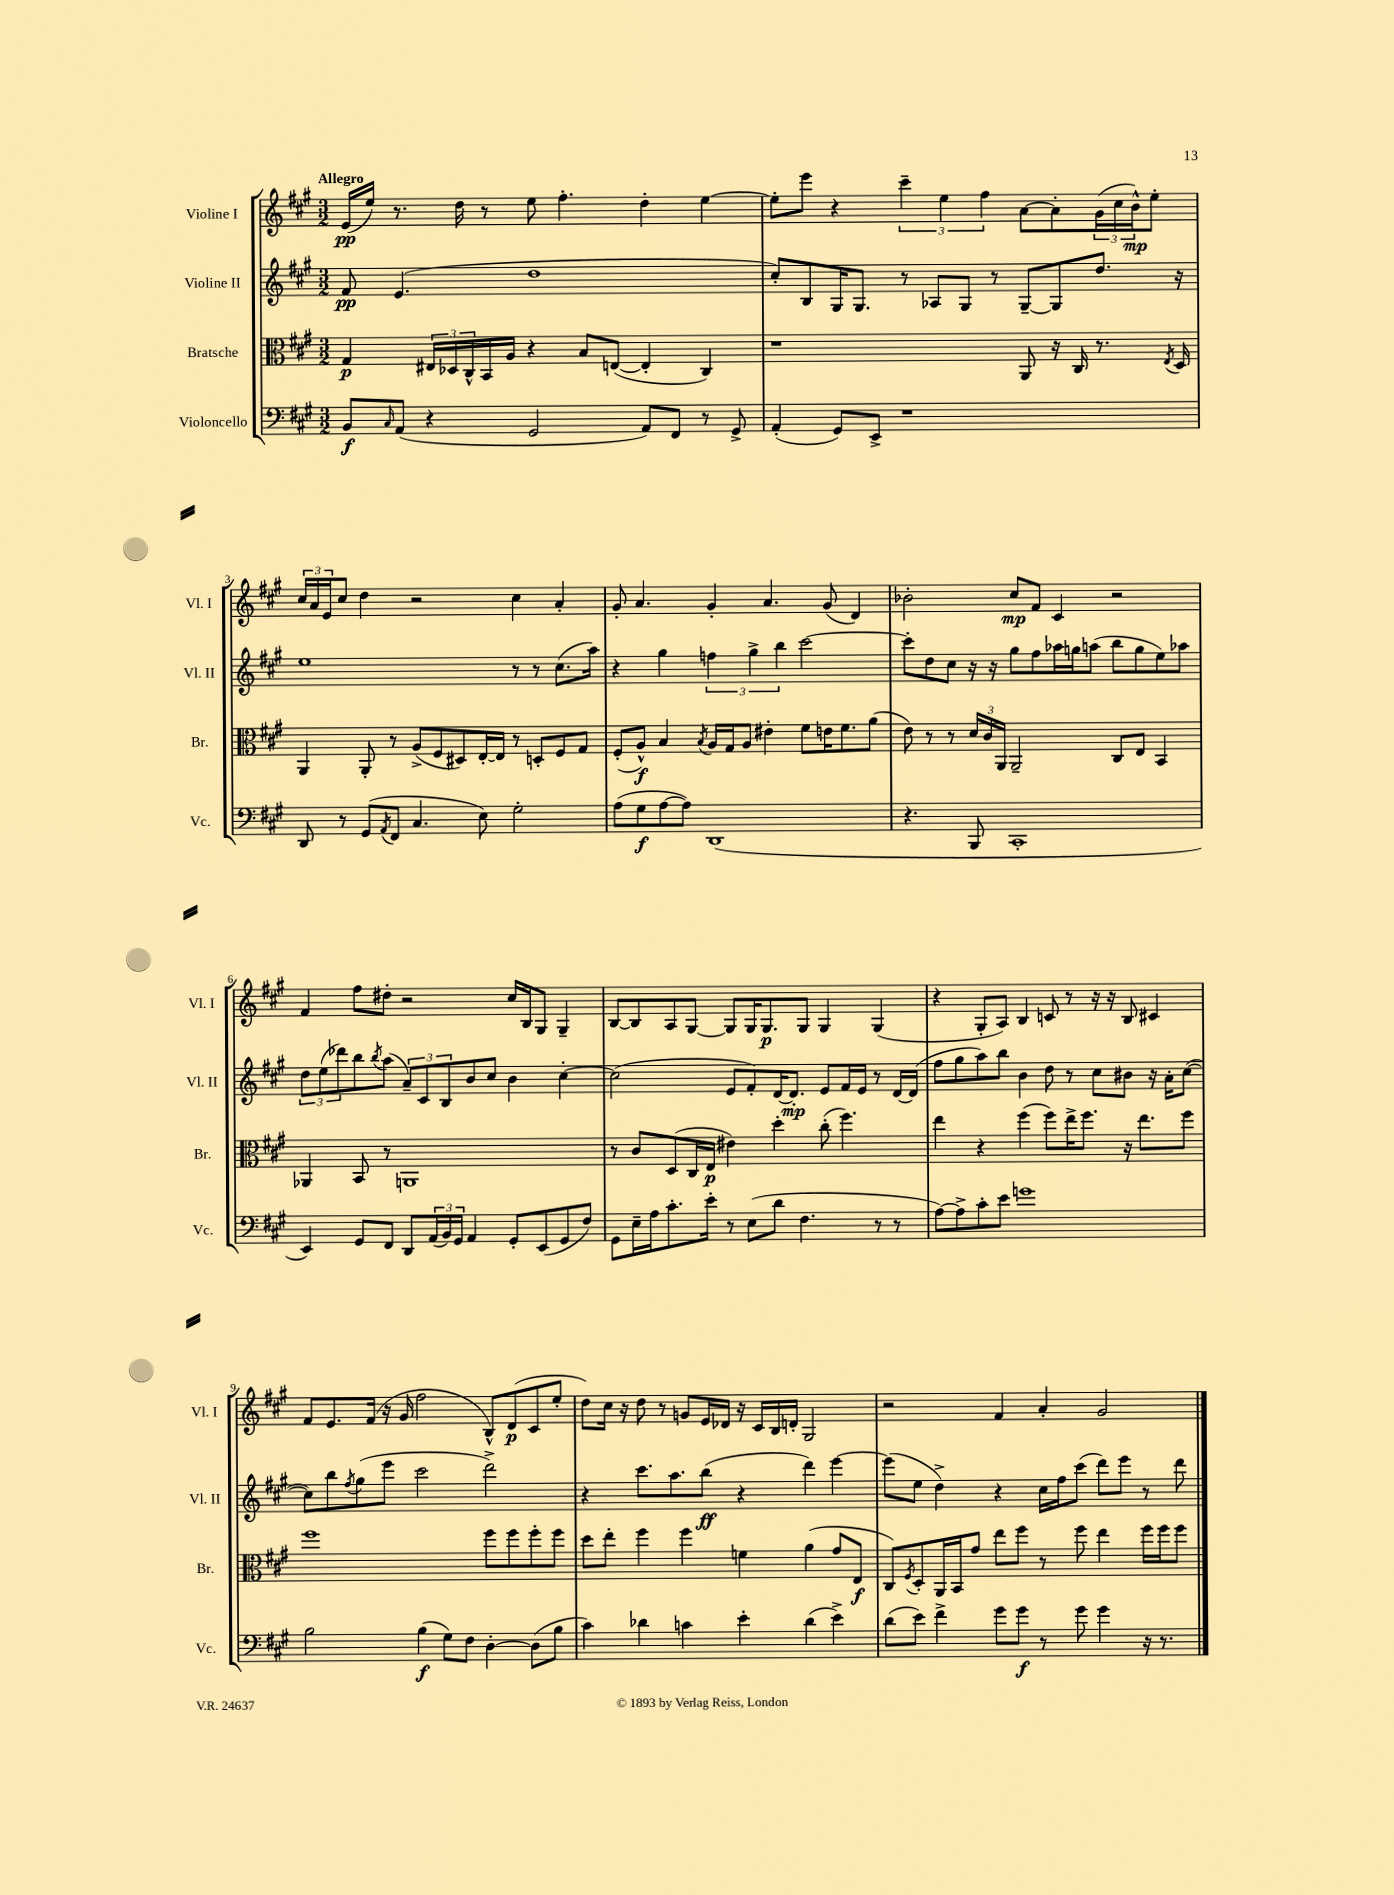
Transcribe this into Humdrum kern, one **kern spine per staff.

**kern	**kern	**kern	**kern
*staff4	*staff3	*staff2	*staff1
*clefF4	*clefC3	*clefG2	*clefG2
*k[f#c#g#]	*k[f#c#g#]	*k[f#c#g#]	*k[f#c#g#]
*M3/2	*M3/2	*M3/2	*M3/2
8BB	4G#	8f#	(16e
.	.	.	16ee)
16qqC#	.	.	.
(8AA	.	(4.e	8.r
4r	24E#	.	.
.	24D-	.	.
.	.	.	16dd
.	24C#^^	.	.
.	16BB	.	8r
.	16A	.	.
2GG#	4r	1dd	8ee
.	.	.	4.ff#'
.	8B	.	.
.	([8E	.	.
8AA)	4E']	.	4dd'
8FF#	.	.	.
8r	4C#)	.	[4ee
8GG#^	.	.	.
=	=	=	=
(4AA'	1r	8cc#')	8ee']
.	.	8B	8eee
8GG#)	.	16G#	4r
.	.	8.G#	.
8EE^	.	.	.
1r	.	8r	6ccc#~
.	.	8A-	.
.	.	.	6ee
.	.	8G#	.
.	.	.	6ff#
.	.	8r	.
.	8AA	[8G#~	[8a
.	16r	8G#]	8a']
.	16C#	.	.
.	8.r	8.dd	(24g#
.	.	.	24cc#
.	.	.	24b^^)
.	.	.	8ee'
.	8qE	.	.
.	16D	16r	.
=	=	=	=
8DD	4AA	1ee	24cc#
.	.	.	24a
.	.	.	24e
8r	.	.	8cc#
(8GG#	8AA'	.	4dd
8qAA	.	.	.
8FF#	8r	.	.
4.C#	(8A^	.	2r
.	8F#	.	.
.	8D#)	.	.
8E)	[16E'	.	.
.	16E]	.	.
2G#'	8r	8r	4cc#
.	8D'	8r	.
.	8F#	(8.cc#	4a'
.	8G#	.	.
.	.	16aa)	.
=	=	=	=
(8A	(8F#'	4r	8g#'
8G#	8A^^)	.	4.a
[8A	4B	4gg#	.
8A])	.	.	.
.	8qB	.	.
(1DD	16A	6ff	4g#'
.	16G#	.	.
.	8A	.	.
.	.	6gg#^	.
.	4e#'	.	4.a
.	.	6bb	.
.	8f#	[2ccc#	.
.	16e	.	(8g#
.	8.f#	.	.
.	.	.	4d)
.	(8a	.	.
=	=	=	=
4.r	8e)	8ccc#']	2b-'
.	8r	8dd	.
.	8r	8cc#	.
8BBB	24d	16r	.
.	24c#	.	.
.	.	16r	.
.	24AA	.	.
1CC#'	2AA~	8gg#	8cc#
.	.	8ff#	8f#
.	.	16aa-	4c#
.	.	16gg	.
.	.	(8aa	.
.	8C#	8bb	2r
.	8E	8gg	.
.	4BB	8ee)	.
.	.	8aa-	.
=	=	=	=
4EE)	4AA-	12dd	4f#
.	.	(12ee	.
.	.	12ddd-)	.
8GG#	8BB	8bb	8ff#
.	.	8qbb	.
8FF#	8r	(8aa	8dd#'
8DD	1AA	12a~)	2r
.	.	12c#	.
(24AA	.	.	.
24BB)	.	12B	.
24GG#	.	.	.
4AA	.	8b	.
.	.	8cc#	.
8GG#'	.	4b	16cc#
.	.	.	16B
(8EE	.	.	8G#
8GG#	.	[4cc#'	4G#~
8F#)	.	.	.
=	=	=	=
8GG#	8r	(2cc#]	[8B
16E~	8c#	.	8B]
16A	.	.	.
8.c#'	(8D	.	8A
.	16C#	.	[8G#
16e'	16E	.	.
8r	4e#)	8e	8G#]
(8E	.	8f#')	16G#
.	.	.	8.G#
8d	4dd'	[16d	.
.	.	8.d']	.
4.F#	.	.	8G#
.	(8cc#'	8e	4G#
.	4.ff#)	16f#	.
.	.	16e	.
8r	.	8r	(4G#
8r	.	[16d	.
.	.	(16d]	.
=	=	=	=
[8A)	4ee	8ff#	4r
8A^]	.	8gg#	.
8c#'	4r	8aa)	8G#'
8e	.	8bb	8A)
1g	(4ff#	4b	4B
.	8ff#)	8dd	8c
.	16ee^	8r	8r
.	8.ff#	.	.
.	.	8cc#	16r
.	.	.	16r
.	16r	8b#	8B
.	8.ee	.	.
.	.	16r	4c#
.	.	16a'	.
.	8ff#	([8cc#	.
=	=	=	=
2B	1ff#	8cc#])	8f#
.	.	8bb	8.e
.	.	8qff#	.
.	.	(8gg#	.
.	.	.	(16f#
.	.	8eee	16r
.	.	.	16g#
(4B	.	2ccc#	2ff#
8G#)	.	.	.
8F#	.	.	.
[4D'	8ff#	2ddd^)	8B^^)
.	8ff#	.	(8d
(8D]	8ff#'	.	8c#
8B	8ff#	.	8ee'
=	=	=	=
4c#)	8dd	4r	8dd)
.	8ee'	.	16cc#
.	.	.	16r
4d-	4ff#	8.ccc#	8dd
.	.	.	8r
.	.	8.aa	.
4c	4ff#	.	8g
.	.	(8bb	16e
.	.	.	16d-
4e'	4f	4r	16r
.	.	.	16c#
.	.	.	16B
.	.	.	16d'
(4d-	(4a	4ddd)	2G#
4e^)	8g#	[4eee	.
.	8E	.	.
=	=	=	=
(8d	8C#)	(8eee]	2r
.	8qF#	.	.
8e)	8D'	8ee	.
4f#^	16AA	4dd^)	.
.	16BB	.	.
.	8g#	.	.
8g#	8ee	4r	4f#
8g#	8ff#	.	.
8r	8r	16cc#	4a'
.	.	16ff#	.
8g#	8ff#	(8ccc#	.
4g#	4ee	8ddd)	2g#
.	.	8eee	.
16r	16ff#	8r	.
8.r	16ff#	.	.
.	8ff#	8ddd	.
==	==	==	==
*-	*-	*-	*-
